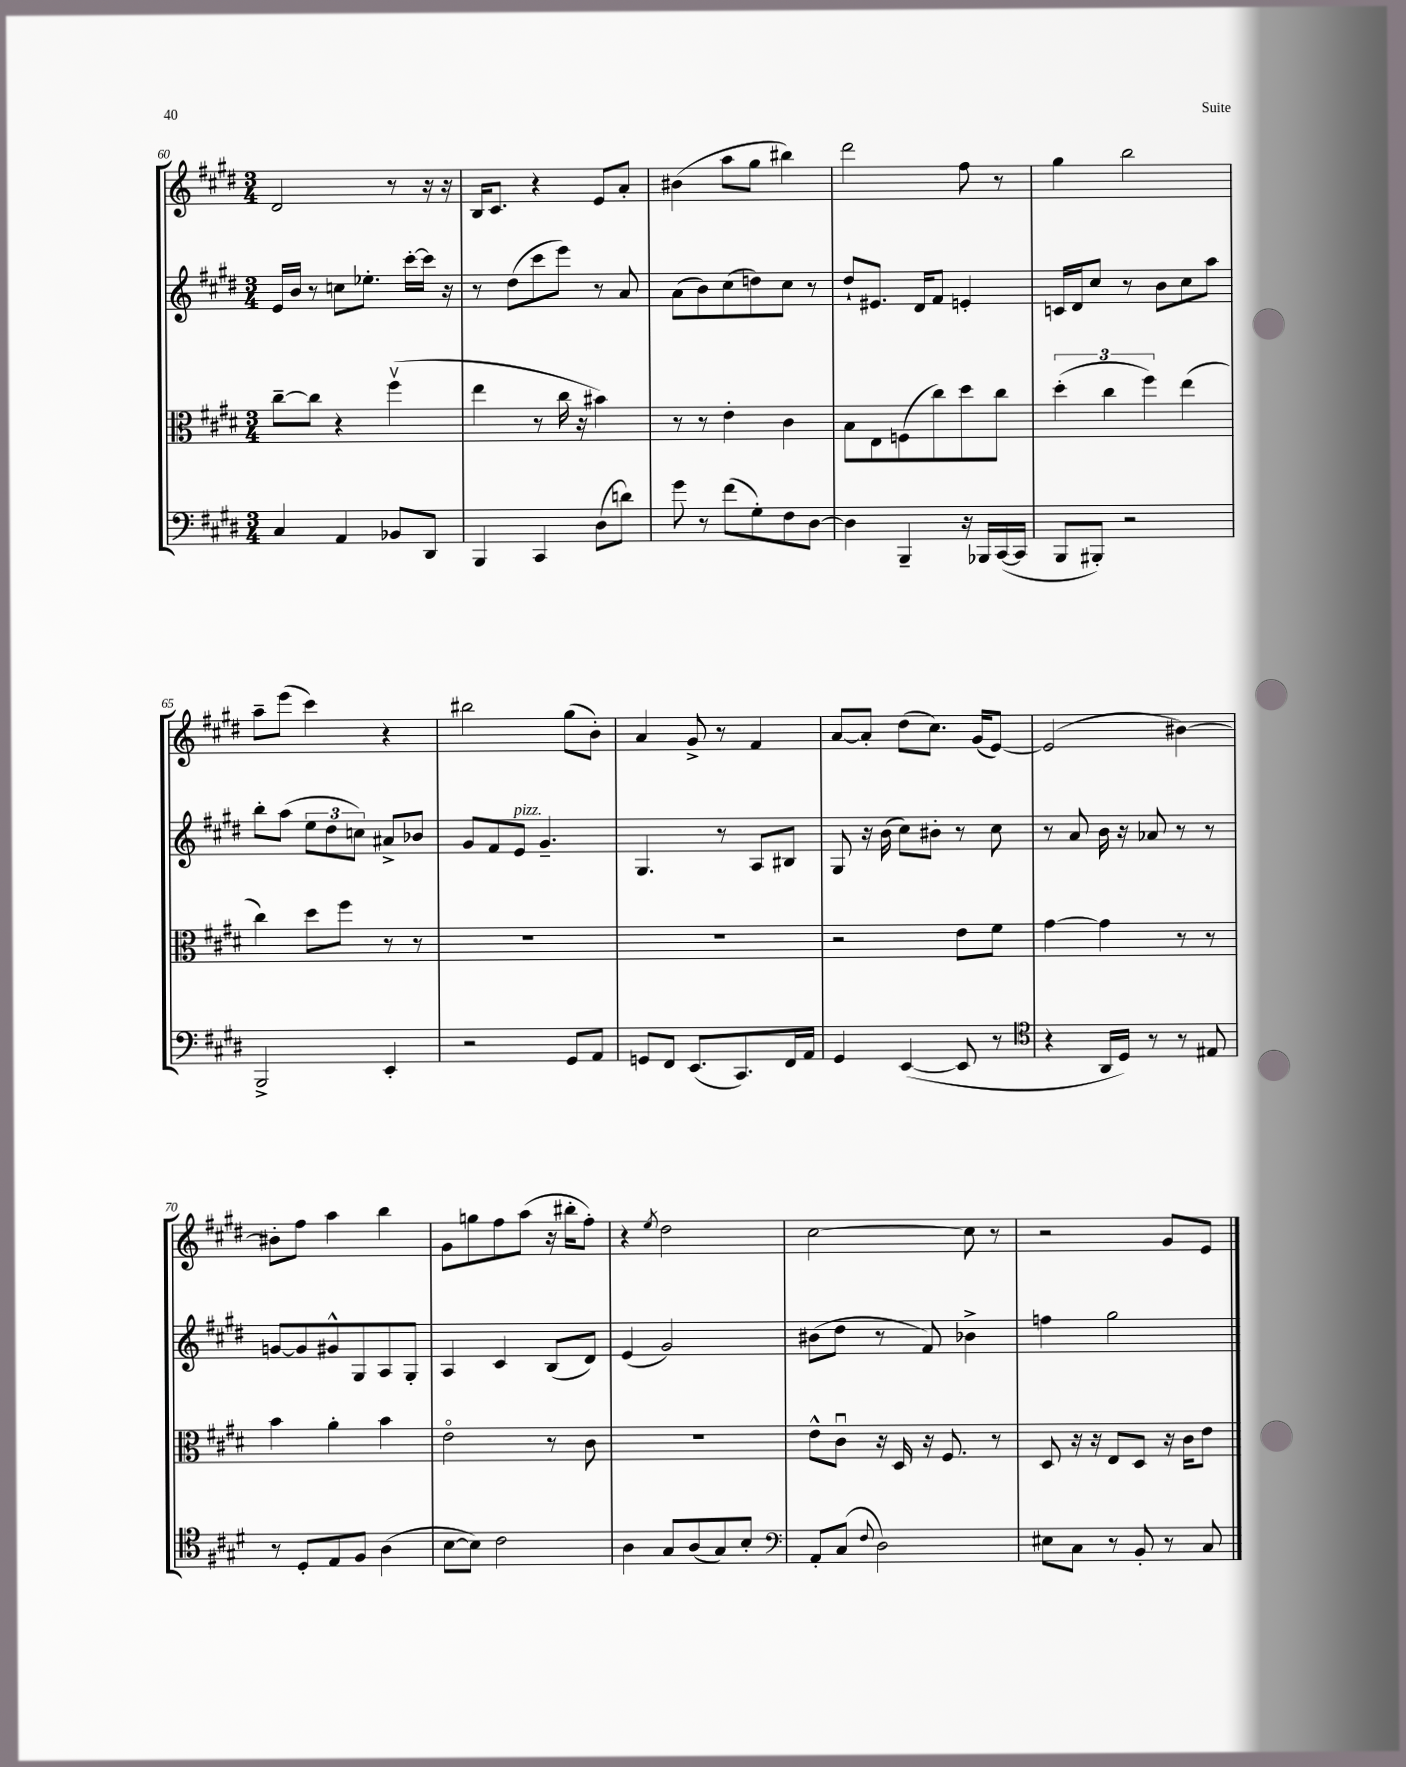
<<
\new StaffGroup <<
\new Staff = "s0" {
    \clef treble \key e \major \numericTimeSignature \time 3/4
    dis'2 r8 r16 r16 |
    b16 cis'8. r4 e'8 a'8-. |
    bis'4( a''8 gis''8 bis''4) |
    dis'''2 fis''8 r8 |
    gis''4 b''2 |
    a''8-- e'''8( cis'''4) r4 |
    bis''2 gis''8( b'8-.) |
    a'4 gis'8-> r8 fis'4 |
    a'8~ a'8-. dis''8( cis''8.) gis'16( e'8~) |
    e'2( bis'4~) |
    bis'8-. fis''8 a''4 b''4 |
    gis'8 g''8 fis''8 a''8( r16 bis''16-. fis''8-.) |
    r4 \acciaccatura { e''8 } dis''2 |
    cis''2~ cis''8 r8 |
    r2 gis'8 e'8 \bar "|." |
}
\new Staff = "s1" {
    \clef treble \key e \major \numericTimeSignature \time 3/4
    e'16 b'16 r8 c''8 ees''8.-. cis'''16~-. cis'''16 r16 |
    r8 dis''8( cis'''8 e'''8) r8 a'8 |
    a'8( b'8) cis''8( d''8) cis''8 r8 |
    dis''8-! eis'8. dis'16 fis'8 e'4-. |
    c'16 dis'16 cis''8 r8 b'8 cis''8 a''8 |
    b''8-. a''8( \tuplet 3/2 { e''8 dis''8 c''8) } ais'8-> bes'8 |
    gis'8 fis'8 e'8^\markup { \italic "pizz." } gis'4.-- |
    gis4. r8 a8 bis8 |
    gis8 r16 b'16( cis''8) bis'8-. r8 cis''8 |
    r8 a'8 b'16 r16 aes'8 r8 r8 |
    g'8~ g'8 gis'8-^ gis8 a8 gis8-. |
    a4 cis'4 b8( dis'8) |
    e'4( gis'2) |
    bis'8( dis''8 r8 fis'8) bes'4-> |
    f''4 gis''2 \bar "|." |
}
\new Staff = "s2" {
    \clef alto \key e \major \numericTimeSignature \time 3/4
    cis''8~-- cis''8 r4 fis''4\upbow( |
    e''4 r8 cis''16 r16 bis'4) |
    r8 r8 e'4-. cis'4 |
    b8 e8 f8( cis''8) dis''8 cis''8 |
    \tuplet 3/2 { dis''4-.( cis''4 fis''4) } e''4( |
    cis''4) dis''8 fis''8 r8 r8 |
    R2. |
    R2. |
    r2 e'8 fis'8 |
    gis'4~ gis'4 r8 r8 |
    b'4 a'4-. b'4 |
    e'2\flageolet r8 cis'8 |
    R2. |
    e'8-^ cis'8\downbow r16 dis16 r16 fis8. r8 |
    dis8 r16 r16 e8 dis8 r16 cis'16 e'8 \bar "|." |
}
\new Staff = "s3" {
    \clef bass \key e \major \numericTimeSignature \time 3/4
    cis4 a,4 bes,8 dis,8 |
    b,,4 cis,4 dis8( d'8) |
    gis'8 r8 fis'8( gis8-.) fis8 dis8~ |
    dis4 b,,4-- r16 bes,,16 cis,16~( cis,16 |
    b,,8 bis,,8-.) r2 |
    b,,2-> e,4-. |
    r2 gis,8 a,8 |
    g,8 fis,8 e,8.( cis,8.) fis,16 a,16 |
    gis,4 e,4~( e,8 r8 |
    \clef tenor r4 a,16 dis16) r8 r8 eis8 |
    r8 dis8-. e8 fis8 a4( |
    b8~ b8) cis'2 |
    a4 gis8 a8( gis8) b8-. |
    \clef bass a,8-. cis8( \appoggiatura { fis8 } dis2) |
    eis8 cis8 r8 b,8-. r8 cis8 \bar "|." |
}
>>
>>
\layout { \context { \Score currentBarNumber = #60 } }
